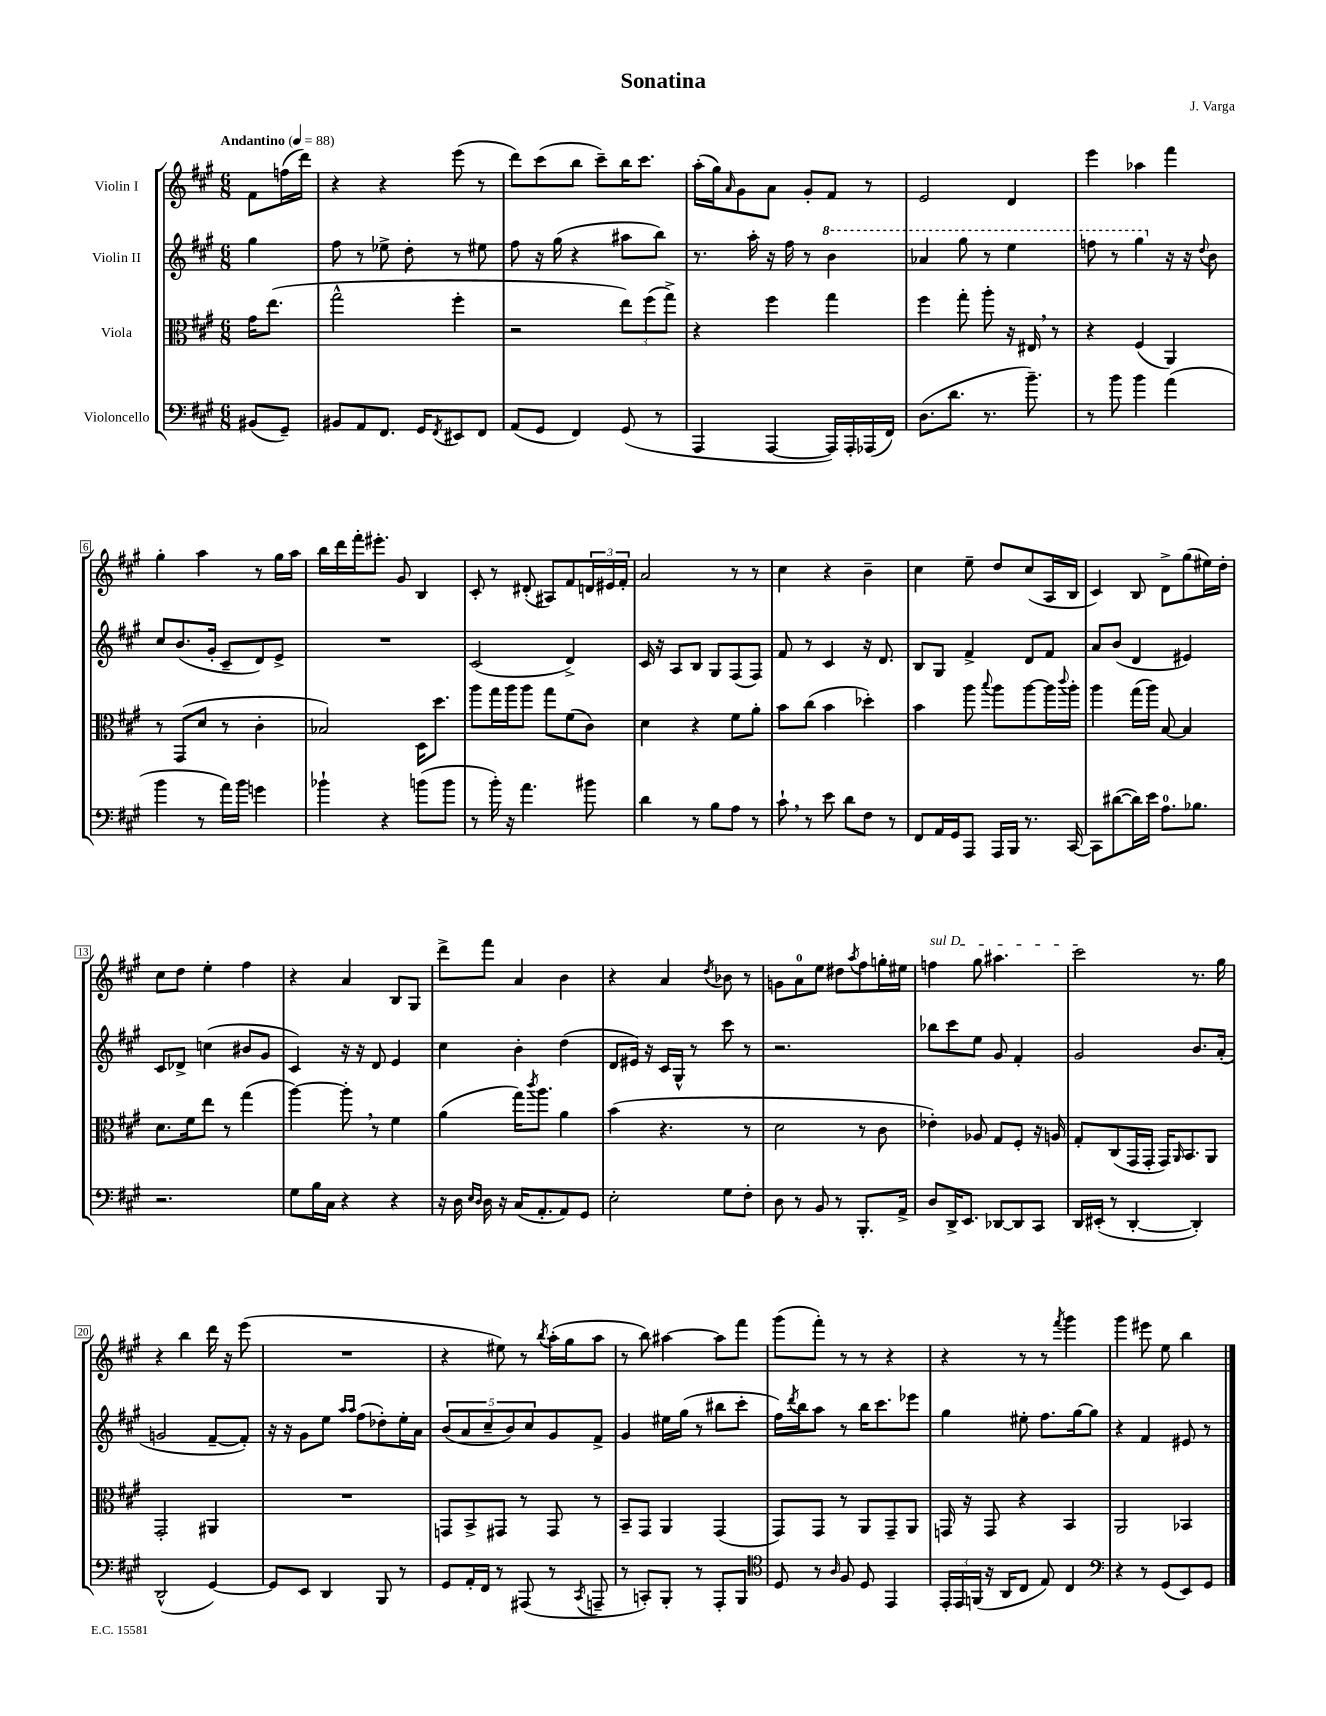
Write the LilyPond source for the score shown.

\header { title = "Sonatina" composer = "J. Varga" }
<<
\new StaffGroup <<
\new Staff = "s0" \with { instrumentName = "Violin I" } {
    \clef treble \key a \major \numericTimeSignature \time 6/8 \partial 4 \tempo "Andantino" 4 = 88
    fis'8 f''16( d'''16) |
    r4 r4 e'''8( r8 |
    d'''8) cis'''8( b''8 cis'''8--) b''16 cis'''8. |
    a''16-.( gis''16) \grace { a'16 } gis'8 a'8 gis'8-. fis'8 r8 |
    e'2 d'4 |
    e'''4 aes''4 fis'''4 |
    gis''4-. a''4 r8 gis''16 a''16 |
    b''16 d'''16 fis'''16-. eis'''8.-. gis'8 b4 |
    cis'8-. r8 dis'8-.( ais8) fis'8 \tuplet 3/2 { d'16 eis'16 fis'16-. } |
    a'2 r8 r8 |
    cis''4 r4 b'4-- |
    cis''4 e''8-- d''8 cis''8( a16 b16 |
    cis'4) b8 d'8-> gis''8( eis''16) d''16-. |
    cis''8 d''8 e''4-. fis''4 |
    r4 a'4 b8 gis8 |
    d'''8-> fis'''8 a'4 b'4 |
    r4 a'4 \acciaccatura { d''8 } bes'8 r8 |
    g'8 a'8-0 e''8 dis''8 \acciaccatura { a''8 } fis''8 g''16-. eis''16 |
    \once \override TextSpanner.bound-details.left.text = \markup { \italic "sul D" } f''4\startTextSpan gis''8 ais''4. |
    cis'''2\stopTextSpan r8. gis''16 |
    r4 b''4 d'''16 r16 e'''8( |
    R2. |
    r4 eis''8) r8 \acciaccatura { b''8 } a''16-.( gis''16 a''8 |
    r8 b''8) ais''4~ ais''8 fis'''8 |
    gis'''8( fis'''8-.) r8 r8 r4 |
    r4 r8 r8 \acciaccatura { fis'''8 } gis'''4 |
    gis'''4 eis'''8 e''8 b''4 \bar "|." |
}
\new Staff = "s1" \with { instrumentName = "Violin II" } {
    \clef treble \key a \major \numericTimeSignature \time 6/8 \partial 4
    gis''4 |
    fis''8 r8 ees''8-> d''8-. r8 eis''8 |
    fis''8 r16 gis''16( r4 ais''8 b''8) |
    r8. a''16-. r16 fis''16 r8 \ottava #1 b''4 |
    aes''4 gis'''8 r8 e'''4 |
    f'''8 r8 gis'''4 \ottava #0 r16 r16 \appoggiatura { d''8 } b'8 |
    cis''8 b'8.( gis'16-. cis'8-- d'8) e'8-> |
    R2. |
    cis'2( d'4->) |
    cis'16 r16 a8 b8 gis8 fis8( fis8) |
    fis'8 r8 cis'4 r16 d'8. |
    b8 gis8 fis'4-> d'8 fis'8 |
    a'8 b'8( d'4 eis'4) |
    cis'8 des'8-> c''4( bis'8 gis'8 |
    cis'4) r16 r16 d'8 e'4 |
    cis''4 b'4-. d''4( |
    d'8 eis'16) r16 cis'16 gis16-^ r8 cis'''8 r8 |
    r2. |
    bes''8 cis'''8 e''8 gis'8 fis'4-. |
    gis'2 b'8. a'16-.( |
    g'2 fis'8~-- fis'8-.) |
    r16 r16 gis'8 e''8 \grace { a''16 a''16 } fis''8( des''8-.) e''16-. a'16 |
    \tuplet 5/4 { b'8( a'8 cis''8-- b'8) cis''8 } gis'8 fis'8-> |
    gis'4 eis''16 gis''16( r8 bis''8 cis'''8-. |
    fis''16) \acciaccatura { d'''8 } b''16 a''8 r8 b''16 cis'''8. ees'''8 |
    gis''4 eis''8-. fis''8. gis''16~ gis''8 |
    r4 fis'4 eis'8 r8 \bar "|." |
}
\new Staff = "s2" \with { instrumentName = "Viola" } {
    \clef alto \key a \major \numericTimeSignature \time 6/8 \partial 4
    gis'16 e''8.( |
    gis''2-^ fis''4-. |
    r2 \tuplet 3/2 { e''8) fis''8( gis''8->) } |
    r4 fis''4 gis''4 |
    fis''4 gis''8-. a''8-. r16 eis16 \breathe r8 |
    r4 fis4( a,4) |
    r8 gis,8( d'8 r8 cis'4-. |
    bes2) d16 d''8. |
    a''8 gis''16 a''16 a''8 gis''8 fis'8( cis'8) |
    d'4 r4 fis'8 a'8-. |
    b'8 cis''8( b'4 des''4-.) |
    b'4 a''8 \appoggiatura { b''8 } a''8 a''8~ a''16 \appoggiatura { cis'''8 } a''16-. |
    a''4 gis''16( a''16) b8~ b4 |
    d'8. fis'16 e''8 r8 gis''4( |
    a''4~) a''8-. \breathe r8 fis'4 |
    a'4( gis''16) \acciaccatura { cis'''8 } a''8. a'4 |
    b'4( r4. r8 |
    d'2 r8 cis'8 |
    ees'4-.) aes8 gis8 fis8-. r16 a16 |
    gis8-. cis8( gis,16 gis,16-. gis,16) \grace { a,16 } b,8. a,8 |
    gis,2-. ais,4 |
    R2. |
    g,8 b,8-> gis,8 r8 gis,8 r8 |
    b,8-- gis,8 a,4 gis,4( |
    gis,8) gis,8 r8 a,8 gis,8-- a,8 |
    g,16 r16 g,8 r4 b,4 |
    a,2 bes,4 \bar "|." |
}
\new Staff = "s3" \with { instrumentName = "Violoncello" } {
    \clef bass \key a \major \numericTimeSignature \time 6/8 \partial 4
    bis,8( gis,8--) |
    bis,8 a,8 fis,8. gis,16 \acciaccatura { fis,8 } eis,8 fis,8 |
    a,8( gis,8 fis,4) gis,8( r8 |
    a,,4 a,,4~ a,,16) a,,16-. aes,,16( fis,16) |
    d8.( d'8. r8. b'8.--) |
    r8 b'8 b'4 a'4( |
    b'4 r8 a'16) b'16 g'4 |
    bes'4-! r4 b'8( b'8 |
    r8 b'16-.) r16 a'4. bis'8 |
    d'4 r8 b8 a8 r8 |
    cis'8-! \breathe r8 e'8 d'8 fis8 r8 |
    fis,8 a,16 gis,16 a,,8 a,,16 b,,16 r8. cis,16~ |
    cis,8 dis'8~( dis'16) e'16 a8.-0 bes8. |
    r2. |
    gis8 b16 cis16 r4 r4 |
    r16 d16 \grace { e16 d16 } d16 r16 cis16( a,8.-. a,8) gis,8 |
    e2-. gis8 fis8-. |
    d8 r8 b,8 r8 b,,8.-. a,16-> |
    d8 d,16-> e,8. des,8~ des,8 cis,8 |
    d,16 eis,16-.( r8 d,4~-. d,4-.) |
    d,2-^( gis,4~) |
    gis,8 e,8 d,4 b,,8 r8 |
    gis,8 a,16-. fis,16 r8 ais,,8( r8 \acciaccatura { cis,8 } a,,8-- |
    r8 c,8-.) b,,8-. r8 a,,8-. b,,8 |
    \clef tenor d8 r8 \grace { a16 } fis8 d8 e,4 |
    \tuplet 3/2 { e,16-. e,16 f,16( } r16 a,16 cis8 e8) cis4 |
    \clef bass r4 r8 gis,8( e,8) gis,8 \bar "|." |
}
>>
>>
\layout { \context { \Score \override BarNumber.stencil = #(make-stencil-boxer 0.1 0.3 ly:text-interface::print) } }
